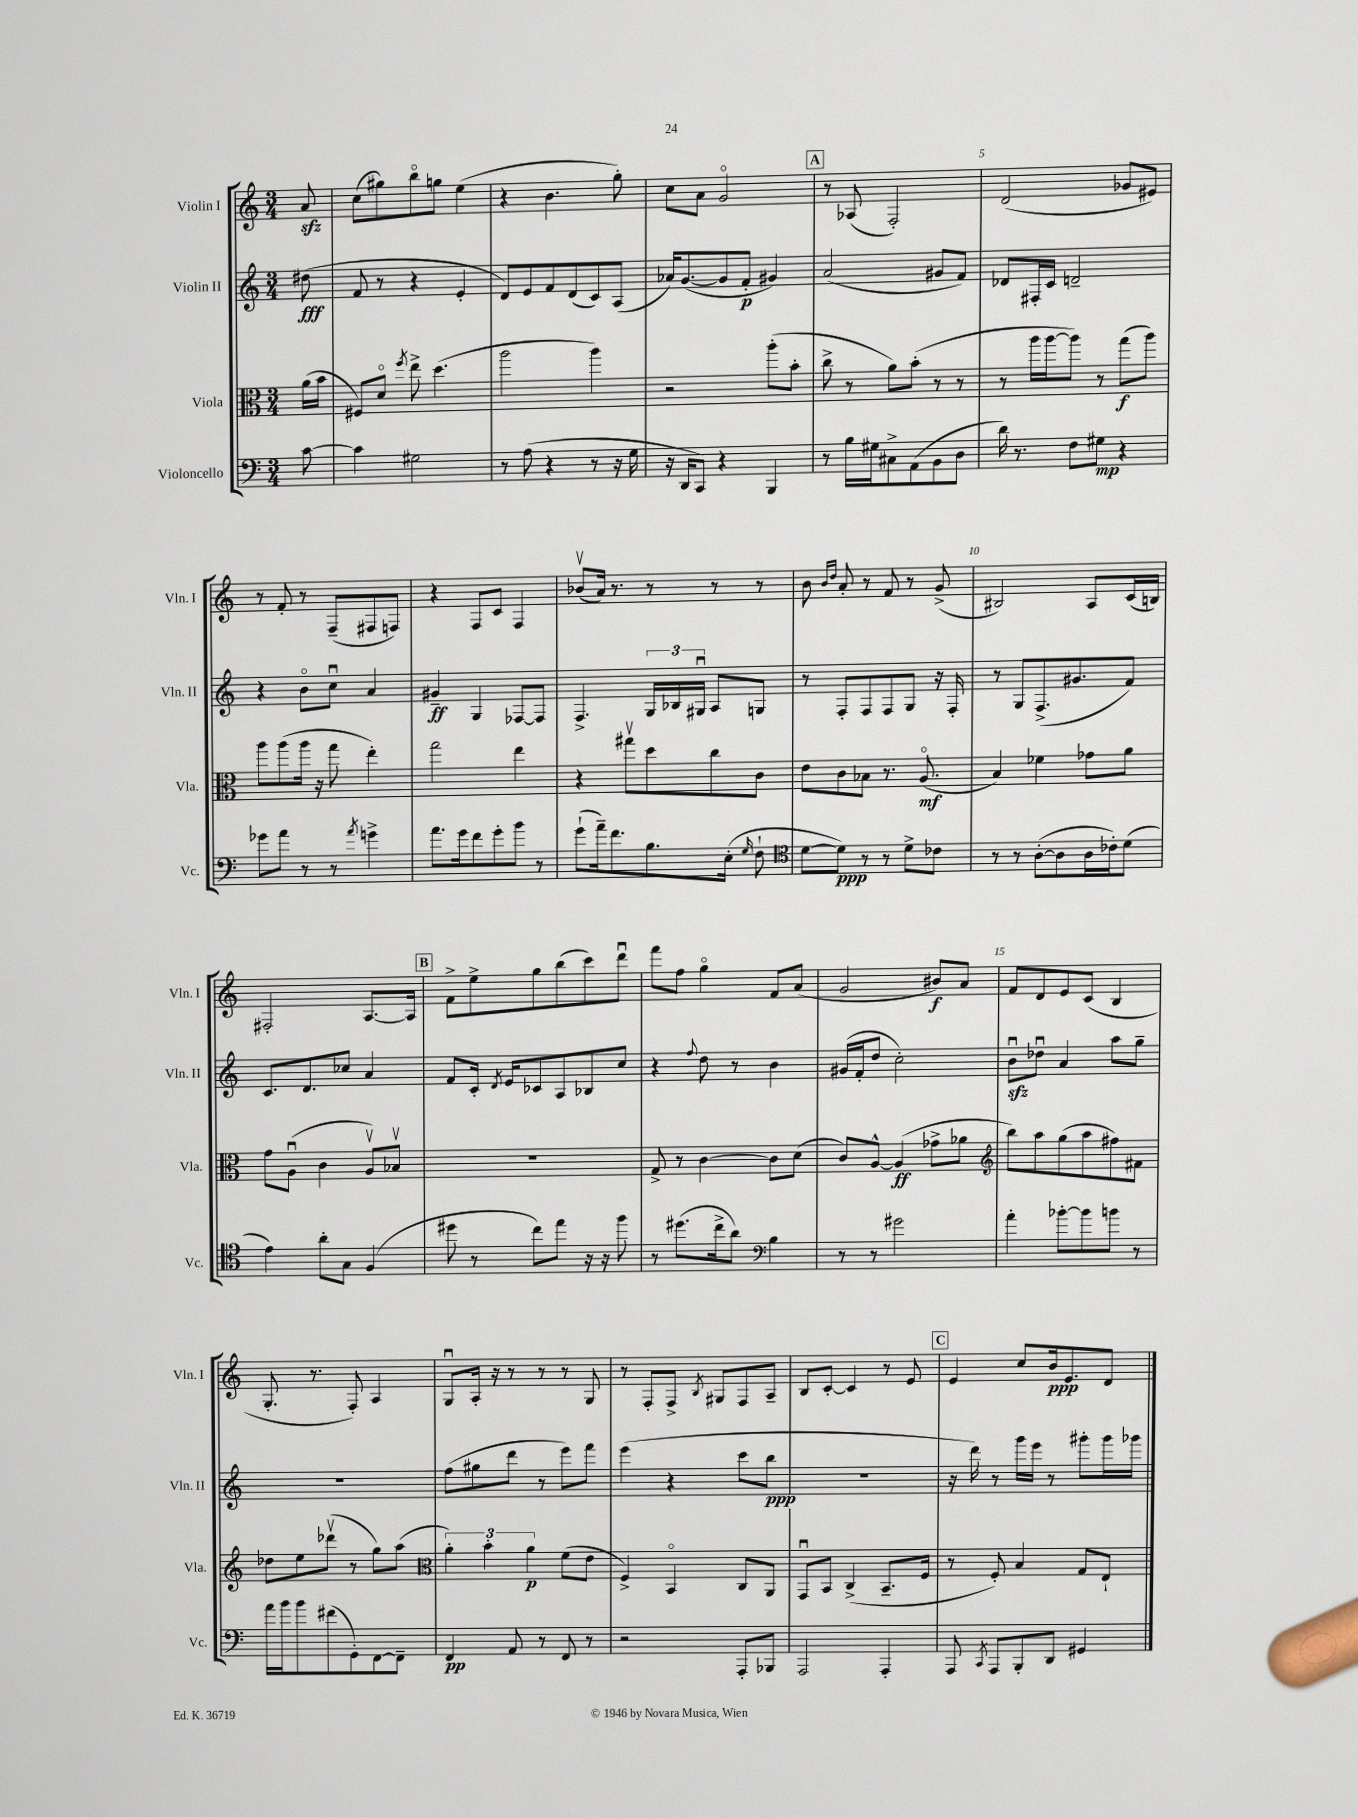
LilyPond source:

<<
\new StaffGroup <<
\new Staff = "s0" \with { instrumentName = "Violin I" shortInstrumentName = "Vln. I" } {
    \clef treble \key c \major \numericTimeSignature \time 3/4 \partial 8
    \autoBeamOff a'8\sfz |
    c''8[( gis''8) b''8\flageolet g''8] e''4( |
    r4 b'4. g''8-.) |
    c''8[ a'8] g'2\flageolet |
    \mark \markup { \box "A" } r8 aes8( f2-.) |
    d'2( ges'8[ eis'8]) |
    r8 f'8-. r8 f8[--( fis8 f8]) |
    r4 f8[ c'8] f4 |
    bes'8[\upbow( a'16]) r8. r8 r8 r8 |
    b'8 \grace { b'16[ d''16] } a'8-. r8 f'8 r8 g'8->( |
    bis2) a8[ c'16( b16]) |
    fis2-. a8.[~ a16] |
    \mark \markup { \box "B" } f'8[-> e''8-> g''8 b''8( c'''8) d'''8]\downbow |
    f'''8[ f''8] g''4\flageolet f'8[ a'8]( |
    g'2 bis'8[\f) a'8] |
    f'8[ d'8 e'8 c'8]( b4 |
    g8.-. r8. f8-.) a4 |
    g8[\downbow a16]-. r16 r8 r8 r8 g8 |
    r8 f8[-. f8]-> \acciaccatura { b8 } gis8[ f8 a8]-- |
    b8[ c'8]~-. c'4 r8 e'8 |
    \mark \markup { \box "C" } e'4 c''8[ b'16\ppp e'8. d'8] \bar "|." |
}
\new Staff = "s1" \with { instrumentName = "Violin II" shortInstrumentName = "Vln. II" } {
    \clef treble \key c \major \numericTimeSignature \time 3/4 \partial 8
    \autoBeamOff dis''8\fff( |
    f'8 r8 r4 e'4-. |
    d'8[) e'8 f'8 d'8( c'8) a8]( |
    aes'16[) g'8.~( g'8 f'8]-.\p gis'4) |
    \mark \markup { \box "A" } a'2( gis'8[ f'8]) |
    des'8[ fis16-. c'16] d'2-- |
    r4 b'8[\flageolet c''8]\downbow a'4 |
    gis'4--\ff g4 fes8[~ fes8] |
    f4.-> \tuplet 3/2 { g16[ bes16 gis16]\downbow } a8[ g8] |
    r8 f8[-. f8 f8 g8] r16 f16-. |
    r8 g8[ f8.->( gis'8. f'8]) |
    c'8.[ d'8. ces''8] a'4 |
    \mark \markup { \box "B" } f'8[ c'16]-. \acciaccatura { d'8 } e'16[ ces'8 a8 bes8 c''8] |
    r4 \appoggiatura { f''8 } d''8 r8 b'4 |
    gis'16[( f'16-. d''8] c''2-.) |
    b'8[\downbow\sfz des''8]\downbow a'4 a''8[ g''8]-- |
    R2. |
    f''8[( gis''8 d'''8] r8 e'''8[) f'''8] |
    e'''4( r4 c'''8[ b''8]\ppp |
    R2. |
    \mark \markup { \box "C" } r16 d'''16) r8 g'''16[ e'''16] r8 gis'''8[-. gis'''16 ges'''16] \bar "|." |
}
\new Staff = "s2" \with { instrumentName = "Viola" shortInstrumentName = "Vla." } {
    \clef alto \key c \major \numericTimeSignature \time 3/4 \partial 8
    \autoBeamOff a'16[( b'16] |
    fis8[) d'8]\flageolet \acciaccatura { f''8 } e''8-> d''4.( |
    a''2 a''4) |
    r2 a''8[-.( b'8]-. |
    \mark \markup { \box "A" } c''8-> r8 a'8[) b'8]-.( r8 r8 |
    r8 a''16[ a''16~ a''8]) r8 g''8[\f( a''8]) |
    a''8[ a''8( a''16] r16 g''8 e''4-.) |
    g''2 e''4 |
    r4 gis''8[\upbow d''8 c''8 c'8] |
    e'8[ c'8 bes8] r8. a8.\flageolet\mf( |
    b4) fes'4 ges'8[ a'8] |
    g'8[ a8]\downbow( c'4 a8[\upbow) bes8]\upbow |
    \mark \markup { \box "B" } R2. |
    g8-> r8 c'4~ c'8[ d'8]( |
    c'8[) a8]~-^ a4\ff( ges'8[-> aes'8] |
    \clef treble b''8[) a''8 g''8( a''8 fis''8) fis'8] |
    des''8[ e''8 des'''8]\upbow( r8 g''8[) a''8]( |
    \clef alto \tuplet 3/2 { a'4-.) b'4-. a'4\p } f'8[( e'8] |
    f4->) b,4\flageolet c8[ a,8] |
    g,8[\downbow b,8] c4->( b,8.[-- f16] |
    \mark \markup { \box "C" } r8 f8-.) b4 g8[ e8]-! \bar "|." |
}
\new Staff = "s3" \with { instrumentName = "Violoncello" shortInstrumentName = "Vc." } {
    \clef bass \key c \major \numericTimeSignature \time 3/4 \partial 8
    \autoBeamOff c'8~ |
    c'4 gis2 |
    r8 a8( r4 r8 r16 g16 |
    r16 d,16[ c,8]) r4 b,,4 |
    \mark \markup { \box "A" } r8 b16[ gis16 cis8-> a,8( b,8 d8] |
    d'16) r8. f8[ gis8]\mp r4 |
    ges'8[ a'8] r8 r8 \acciaccatura { a'8 } g'4-> |
    a'8.[ g'16 f'8 g'8-. b'8] r8 |
    g'8[-!( a'16--) f'8. b8. e16]-.( \grace { g16 } f8-! |
    \clef tenor d'8[~ d'8]\ppp) r8 r8 d'8[-> ces'8] |
    r8 r8 a8[~-.( a8 a16 ces'16-.) d'8]( |
    e'4) a'8[-. g8] f4( |
    \mark \markup { \box "B" } dis''8 r8 c''8[) e''8] r16 r16 f''8 |
    r8 dis''8.[( c''16-> a'8]) \clef bass b4 |
    r8 r8 gis'2 |
    a'4-. bes'8[~-. bes'8 b'8] r8 |
    a'16[ b'16 b'8 fis'8( g,8-.) f,8~ f,8]-- |
    f,4\pp a,8 r8 f,8 r8 |
    r2 a,,8[-. bes,,8] |
    a,,2 a,,4-. |
    \mark \markup { \box "C" } a,,8 \acciaccatura { c,8 } a,,8[ b,,8-. d,8] gis,4 \bar "|." |
}
>>
>>
\layout { \context { \Score \override BarNumber.break-visibility = ##(#f #t #t) barNumberVisibility = #(every-nth-bar-number-visible 5) } }
